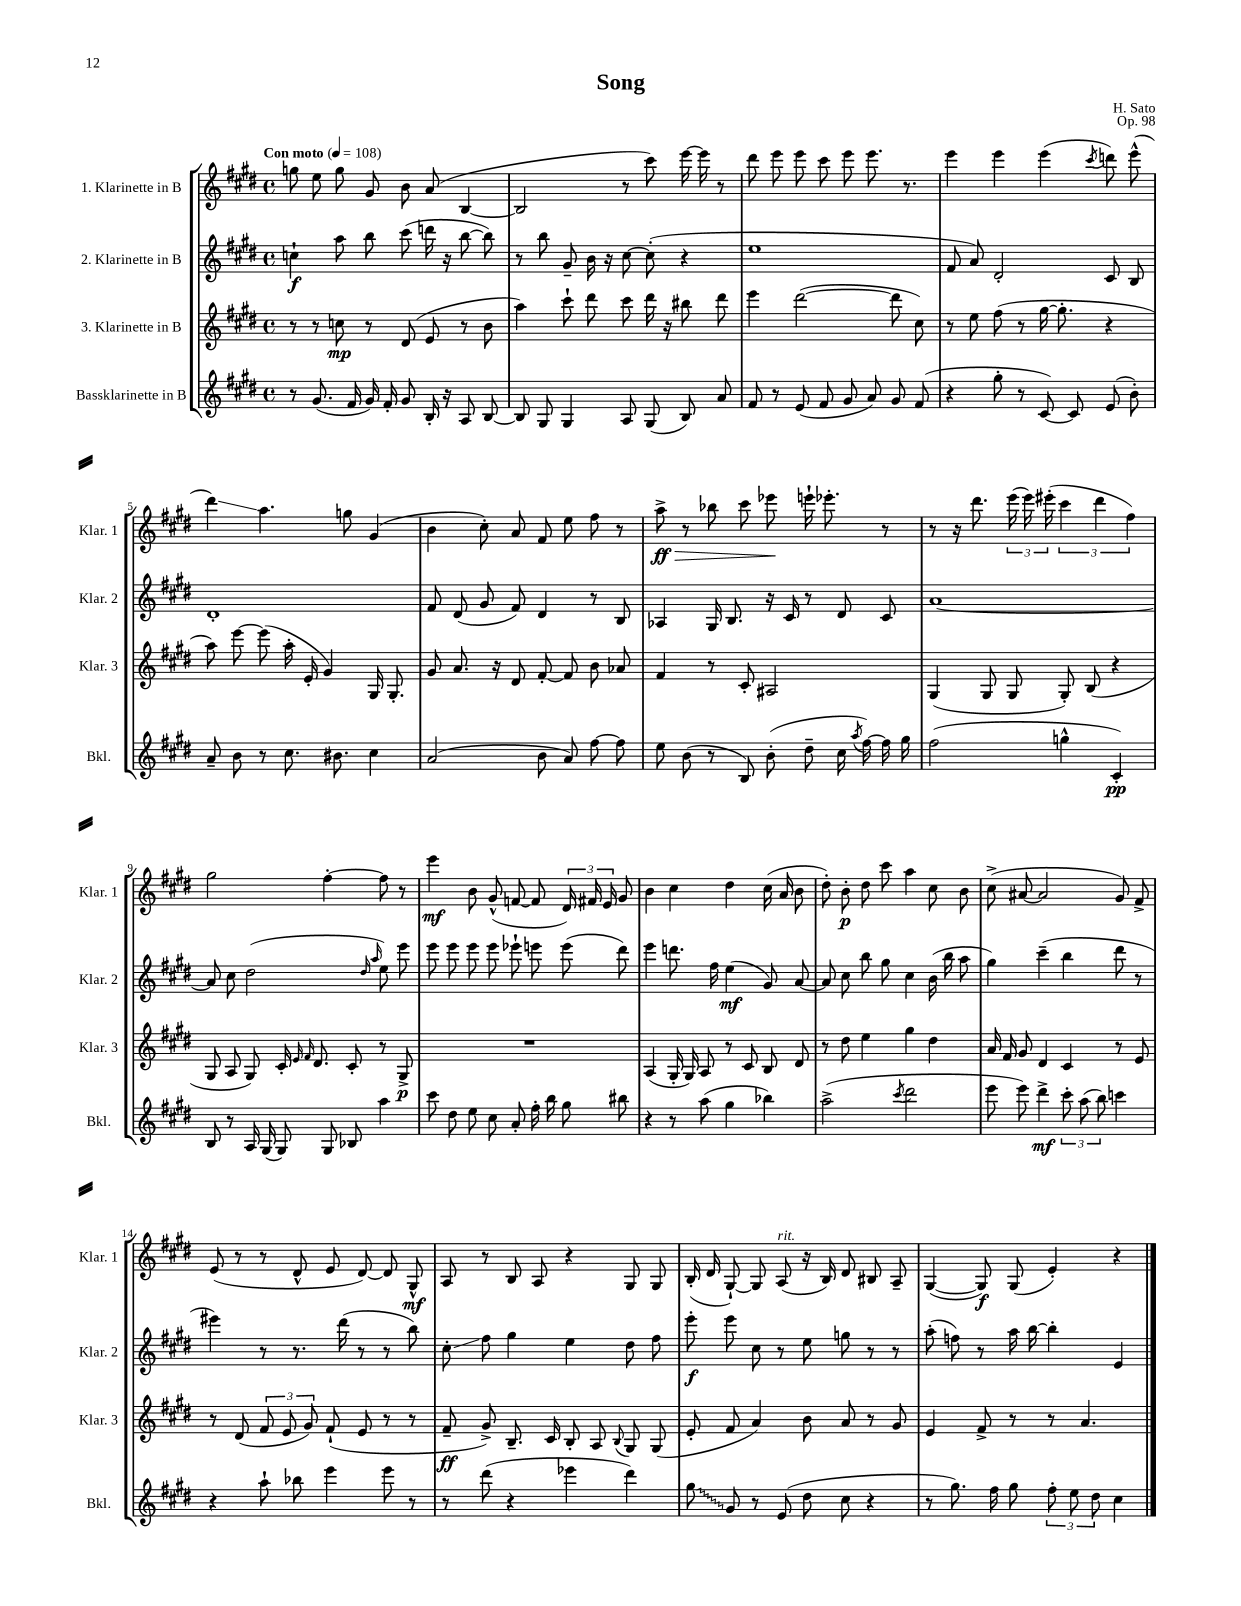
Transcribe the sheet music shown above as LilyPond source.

\header { title = "Song" composer = "H. Sato" opus = "Op. 98" }
<<
\new StaffGroup <<
\new Staff = "s0" \with { instrumentName = "1. Klarinette in B" shortInstrumentName = "Klar. 1" } {
    \clef treble \key e \major \defaultTimeSignature \time 4/4 \tempo "Con moto" 4 = 108
    \autoBeamOff g''8 e''8 g''8 gis'8 b'8 a'8( b4~ |
    b2 r8 cis'''8) e'''16~ e'''16 r8 |
    dis'''8 e'''8 e'''8 cis'''8 e'''8 e'''8. r8. |
    e'''4 e'''4 e'''4( \acciaccatura { cis'''8 } d'''8) e'''8-^( |
    dis'''4\glissando) a''4. g''8 gis'4( |
    b'4 cis''8-.) a'8 fis'8 e''8 fis''8 r8 |
    a''8->\ff\> r8 bes''8 cis'''8 ees'''8\! e'''16-! ees'''8.-. r8 |
    r8 r16 dis'''8. \tuplet 3/2 { e'''16( e'''16) eis'''16-.( } \tuplet 3/2 { cis'''4 dis'''4 fis''4) } |
    gis''2 fis''4~-. fis''8 r8 |
    e'''4\mf b'8 gis'8-^( f'8~ f'8 \tuplet 3/2 { dis'16) fis'16 e'16 } gis'8 |
    b'4 cis''4 dis''4 cis''16( a'16 b'8 |
    dis''8-.) b'8-.\p dis''8 cis'''8 a''4 cis''8 b'8 |
    cis''8->( ais'8~ ais'2 gis'8) fis'8-> |
    e'8( r8 r8 dis'8-^ e'8 dis'8~) dis'8 gis8-^\mf |
    a8 r8 b8 a8 r4 gis8 gis8 |
    b16-.( dis'16 gis8~-!) gis8 a8^\markup { \italic "rit." }( r16 b16) dis'8 bis8 a8-- |
    gis4~( gis8\f) gis8( e'4-.) r4 \bar "|." |
}
\new Staff = "s1" \with { instrumentName = "2. Klarinette in B" shortInstrumentName = "Klar. 2" } {
    \clef treble \key e \major \defaultTimeSignature \time 4/4
    \autoBeamOff c''4-!\f a''8 b''8 cis'''8( d'''16 r16 b''8~ b''8) |
    r8 b''8 gis'8-- b'16 r16 cis''8~ cis''8-.( r4 |
    e''1 |
    fis'8 a'8) dis'2-. cis'8 b8 |
    dis'1-. |
    fis'8 dis'8( gis'8 fis'8) dis'4 r8 b8 |
    aes4 gis16 b8. r16 cis'16 r8 dis'8 cis'8 |
    a'1~ |
    a'8 cis''8 dis''2( \grace { dis''16 a''16 } e''8) e'''8 |
    e'''8 e'''8 e'''8 e'''8 ees'''8-! e'''8 e'''8( dis'''8) |
    e'''4 d'''8. fis''16 e''4\mf( gis'8) a'8~ |
    a'8 cis''8 b''8 gis''8 cis''4 b'16( b''16 a''8 |
    gis''4) cis'''4--( b''4 dis'''8 r8 |
    eis'''4) r8 r8. dis'''16( r8 r8 b''8) |
    cis''8-.\glissando fis''8 gis''4 e''4 dis''8 fis''8 |
    e'''8-.\f e'''8 cis''8 r8 e''8 g''8 r8 r8 |
    a''8-.( f''8) r8 a''16 b''16~ b''4-. e'4 \bar "|." |
}
\new Staff = "s2" \with { instrumentName = "3. Klarinette in B" shortInstrumentName = "Klar. 3" } {
    \clef treble \key e \major \defaultTimeSignature \time 4/4
    \autoBeamOff r8 r8 c''8\mp r8 dis'8( e'8 r8 b'8 |
    a''4) cis'''8-! dis'''8 cis'''8 dis'''16 r16 bis''8 dis'''8 |
    e'''4 dis'''2~( dis'''8 cis''8) |
    r8 e''8 fis''8( r8 gis''16~ gis''8.-. r4 |
    a''8) e'''8~ e'''8( a''16-. e'16-. gis'4) gis16 gis8.-. |
    gis'8 a'8. r16 dis'8 fis'8~-. fis'8 b'8 aes'8 |
    fis'4 r8 cis'8-. ais2 |
    gis4( gis8 gis8 gis8-.) b8( r4 |
    gis8 a8 gis8) cis'16-. \grace { e'16 fis'16 } dis'8. cis'8-. r8 gis8->\p |
    R1 |
    a4( gis16-. gis16) a8 r8 cis'8 b8 dis'8 |
    r8 dis''8 e''4 gis''4 dis''4 |
    a'16 fis'16 gis'8 dis'4 cis'4 r8 e'8 |
    r8 dis'8( \tuplet 3/2 { fis'8 e'8 gis'8) } fis'8-!( e'8 r8 r8 |
    fis'8--\ff gis'8->) b8.-- cis'16 b8-. a8 \appoggiatura { b8 } gis8 gis8( |
    e'8-. fis'8 a'4) b'8 a'8 r8 gis'8 |
    e'4 fis'8-> r8 r8 a'4. \bar "|." |
}
\new Staff = "s3" \with { instrumentName = "Bassklarinette in B" shortInstrumentName = "Bkl." } {
    \clef treble \key e \major \defaultTimeSignature \time 4/4
    \autoBeamOff r8 gis'8.( fis'16 gis'16) fis'16-. gis'8 b16-. r16 a8 b8~ |
    b8 gis8 gis4 a8 gis8( b8) a'8 |
    fis'8 r8 e'8( fis'8 gis'8 a'8) gis'8 fis'8( |
    r4 gis''8-. r8 cis'8~) cis'8 e'8( b'8-.) |
    a'8-- b'8 r8 cis''8. bis'8. cis''4 |
    a'2( b'8 a'8) fis''8~ fis''8 |
    e''8 b'8( r8 b8) b'8-.( dis''8-- cis''16 \acciaccatura { a''8 } fis''16~) fis''16 gis''16 |
    fis''2( g''4-^ cis'4-.\pp) |
    b8 r8 a16 gis16( gis8) gis8 bes8 a''4 |
    cis'''8 dis''8 e''8 cis''8 a'8-. fis''16-. b''16 gis''8 bis''8 |
    r4 r8 a''8( gis''4 bes''4) |
    a''2->( \acciaccatura { cis'''8 } dis'''2 |
    e'''8 e'''8) dis'''4->\mf \tuplet 3/2 { cis'''8-. a''8( b''8) } c'''4 |
    r4 a''8-! bes''8 e'''4 e'''8 r8 |
    r8 dis'''8( r4 ees'''4 dis'''4) |
    \once \override Glissando.style = #'zigzag gis''8\glissando gis'8 r8 e'8( dis''8 cis''8 r4 |
    r8 gis''8.) fis''16 gis''8 \tuplet 3/2 { fis''8-. e''8 dis''8 } cis''4 \bar "|." |
}
>>
>>
